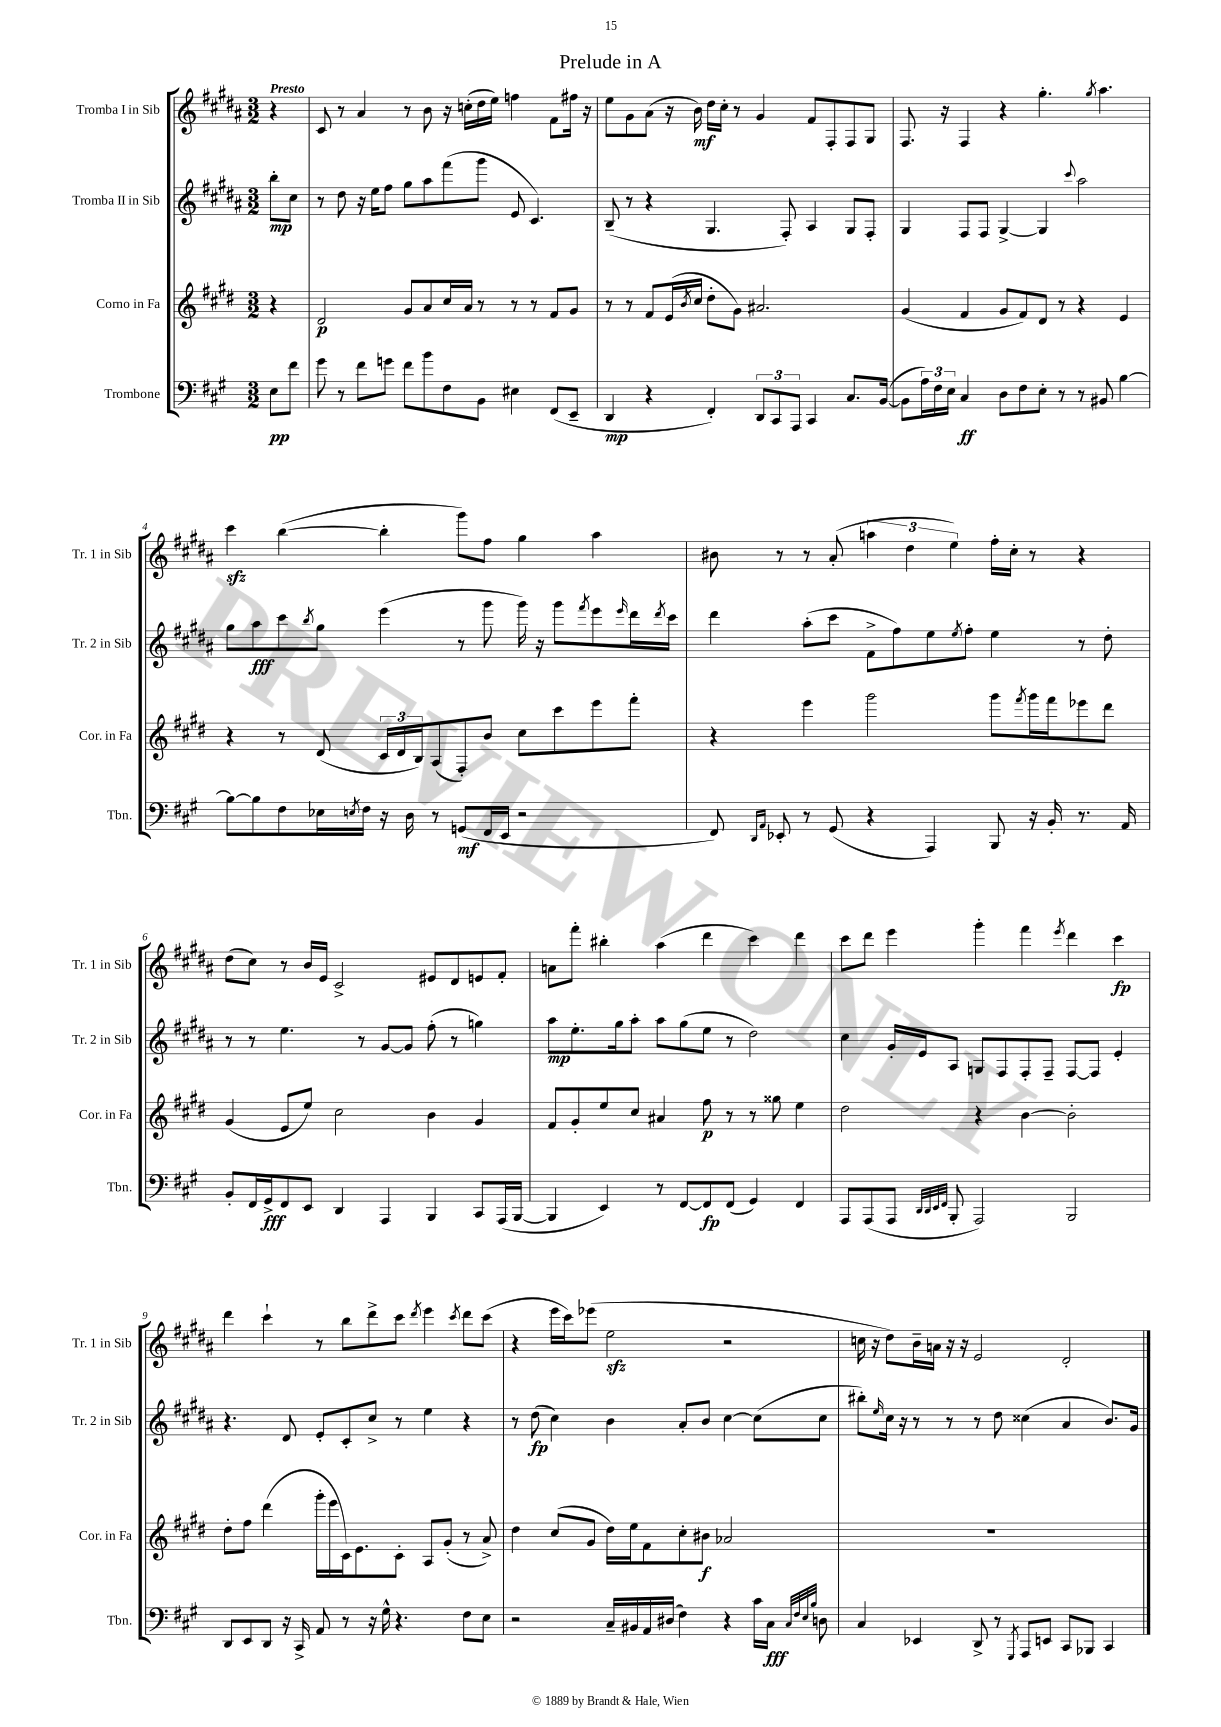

**kern	**kern	**kern	**kern
*staff4	*staff3	*staff2	*staff1
*clefF4	*clefG2	*clefG2	*clefG2
*k[f#c#g#]	*k[f#c#g#d#]	*k[f#c#g#d#a#]	*k[f#c#g#d#a#]
*M3/2	*M3/2	*M3/2	*M3/2
8E	4r	8bb'	4r
8f#	.	8cc#	.
=	=	=	=
8g#	2d#	8r	8c#
8r	.	8dd#	8r
8f#	.	16r	4a#
.	.	16ee	.
8g	.	8ff#	.
8f#	8g#	8gg#	8r
8b	8a	8aa#	8b
8F#	16cc#	(8fff#	16r
.	16a	.	(16cc'
8BB	8r	8ggg#	16dd#
.	.	.	16ee)
4E#	8r	8e	4ff
.	8r	4.c#)	.
(8FF#	8f#	.	8f#
8EE~	8g#	.	16ff#
.	.	.	16r
=	=	=	=
4DD	8r	(8B~	8ee
.	8r	8r	8g#
4r	8f#	4r	(8a#
.	(16e	.	16r
.	8qb	.	.
.	16cc#	.	16b)
4FF#')	8dd#'	4.G#	16dd#
.	.	.	16cc#'
.	8g#)	.	8r
12DD	2.a#	.	4g#
12CC#	.	.	.
.	.	8F#')	.
12AAA	.	.	.
4CC#	.	4A#	8f#
.	.	.	8F#'
8.C#	.	8G#	8F#
.	.	8F#'	8G#
([16BB	.	.	.
=	=	=	=
8BB]	(4g#	4G#	8.F#
24A)	.	.	.
24F#	.	.	.
.	.	.	16r
24E	.	.	.
4C#	4f#	8F#	4F#
.	.	8F#	.
8D	8g#	[4G#^	4r
8F#	8f#)	.	.
8E'	8d#	4G#]	4.gg#'
8r	8r	.	.
.	.	8qqccc#	.
8r	4r	2aa#	.
.	.	.	8qgg#
8BB#	.	.	4.aa#
[4B	4e	.	.
=	=	=	=
8B_	4r	8gg#	4ccc#
8B]	.	8aa#	.
8F#	8r	8ccc#	([4bb
.	.	8qbb	.
16E-	(8d#	8gg#	.
8qE	.	.	.
16F#	.	.	.
16r	24c#	(4eee	4bb']
.	24d#	.	.
16D	.	.	.
.	24B)	.	.
8r	(8A	.	.
(8GG	8F#')	8r	8ggg#)
16FF#	8b	8ggg#	8ff#
16EE	.	.	.
2r	8cc#	16ggg#)	4gg#
.	.	16r	.
.	8ccc#	8ggg#	.
.	.	8qfff#	.
.	8eee	8eee	4aa#
.	.	16qqeee	.
.	8fff#'	16ddd#	.
.	.	8qddd#	.
.	.	16ccc#	.
=	=	=	=
8FF#)	4r	4ddd#	8b#
16qqDD	.	.	.
16qqAA	.	.	.
8EE-'	.	.	8r
8r	4eee	(8aa#'	8r
(8GG#	.	8ccc#	(8a#'
4r	2ggg#	8f#^	6aa
.	.	8ff#)	.
.	.	.	6dd#
4AAA)	.	8ee	.
.	.	.	6ee)
.	.	8qee	.
.	.	8ff#'	.
8BBB	8ggg#	4ee	16ff#'
.	.	.	16cc#'
.	8qfff#	.	.
16r	16ggg#	.	8r
16BB'	16fff#	.	.
8.r	8eee-	8r	4r
.	8ddd#	8dd#'	.
16AA	.	.	.
=	=	=	=
8BB'	(4g#	8r	(8dd#
16FF#	.	8r	8cc#)
16GG#^	.	.	.
8FF#	8e	4.ee	8r
8EE	8ee)	.	16b
.	.	.	16e
4DD	2cc#	.	2c#^
.	.	8r	.
4AAA	.	[8g#	.
.	.	8g#]	.
4BBB	4b	(8ff#'	8e#
.	.	8r	8d#
8CC#	4g#	4gg)	8e
(16AAA	.	.	8f#'
[16BBB	.	.	.
=	=	=	=
4BBB]	8f#	8aa#	8a
.	8g#'	8.ee'	8fff#'
4EE)	8ee	.	4bb#'
.	.	16gg#	.
.	8cc#	8aa#'	.
8r	4a#	8aa#	(4aa#
[8FF#	.	(8gg#	.
8FF#]	8ff#	8ee	4ddd#
(8FF#	8r	8r	.
4GG#)	8r	2dd#)	4ccc#)
.	8gg##	.	.
4FF#	4ee	.	4ddd#
=	=	=	=
8AAA	2dd#	4cc#	8ccc#
(8AAA	.	.	8ddd#
8AAA	.	16g#'	4eee
.	.	16e	.
32qqDD	.	.	.
32qqDD	.	.	.
32qqEE	.	.	.
32qqFF#	.	.	.
8BBB'	.	8A#	.
2AAA)	4r	8G	4ggg#'
.	.	8F#	.
.	[4b	8F#'	4fff#
.	.	8F#~	.
.	.	.	8qeee
2BBB	2b']	[8F#	4ddd#
.	.	8F#]	.
.	.	4e'	4ccc#
=	=	=	=
8DD	8dd#'	4.r	4ddd#
8EE	8ff#	.	.
8DD	(4ddd#	.	4ccc#`
16r	.	8d#	.
16CC#^	.	.	.
8AA	16ggg#'	8e'	8r
.	16eee	.	.
8r	16c#)	8c#'	8bb
.	8.e	.	.
16r	.	8cc#^	8ddd#^
16G#^^	.	.	.
4.r	8c#'	8r	8ccc#
.	.	.	8qddd#
.	8A	4ee	4eee
.	(8g#'	.	.
.	.	.	8qccc#
8F#	8r	4r	8ddd#
8E	8a^)	.	(8ccc#
=	=	=	=
2r	4dd#	8r	4r
.	.	(8dd#	.
.	(8cc#	4cc#)	16eee
.	.	.	16ccc#)
.	8g#	.	(8eee-
16C#~	16dd#)	4b	2ee
16BB#	16ee	.	.
16AA	8f#	.	.
(16D#	.	.	.
4F#)	8cc#'	8a#'	.
.	8b#	8b	.
4r	2a-	[4cc#	2r
16c#	.	(8cc#]	.
16C#	.	.	.
32qqC#	.	.	.
32qqF#	.	.	.
32qqE	.	.	.
32qqB	.	.	.
8D	.	8cc#	.
=	=	=	=
4C#	1.r	8bb#')	16cc
.	.	.	16r
.	.	16qqee	.
.	.	16cc#	8dd#)
.	.	16r	.
4EE-	.	8r	16b~
.	.	.	16a
.	.	8r	16r
.	.	.	16r
8DD^	.	8r	2e
8r	.	8dd#	.
8qGGG#	.	.	.
8AAA	.	(4cc##	.
8EE	.	.	.
8CC#	.	4a#	2d#'
8BBB-	.	.	.
4CC#	.	8.b)	.
.	.	16g#	.
==	==	==	==
*-	*-	*-	*-
